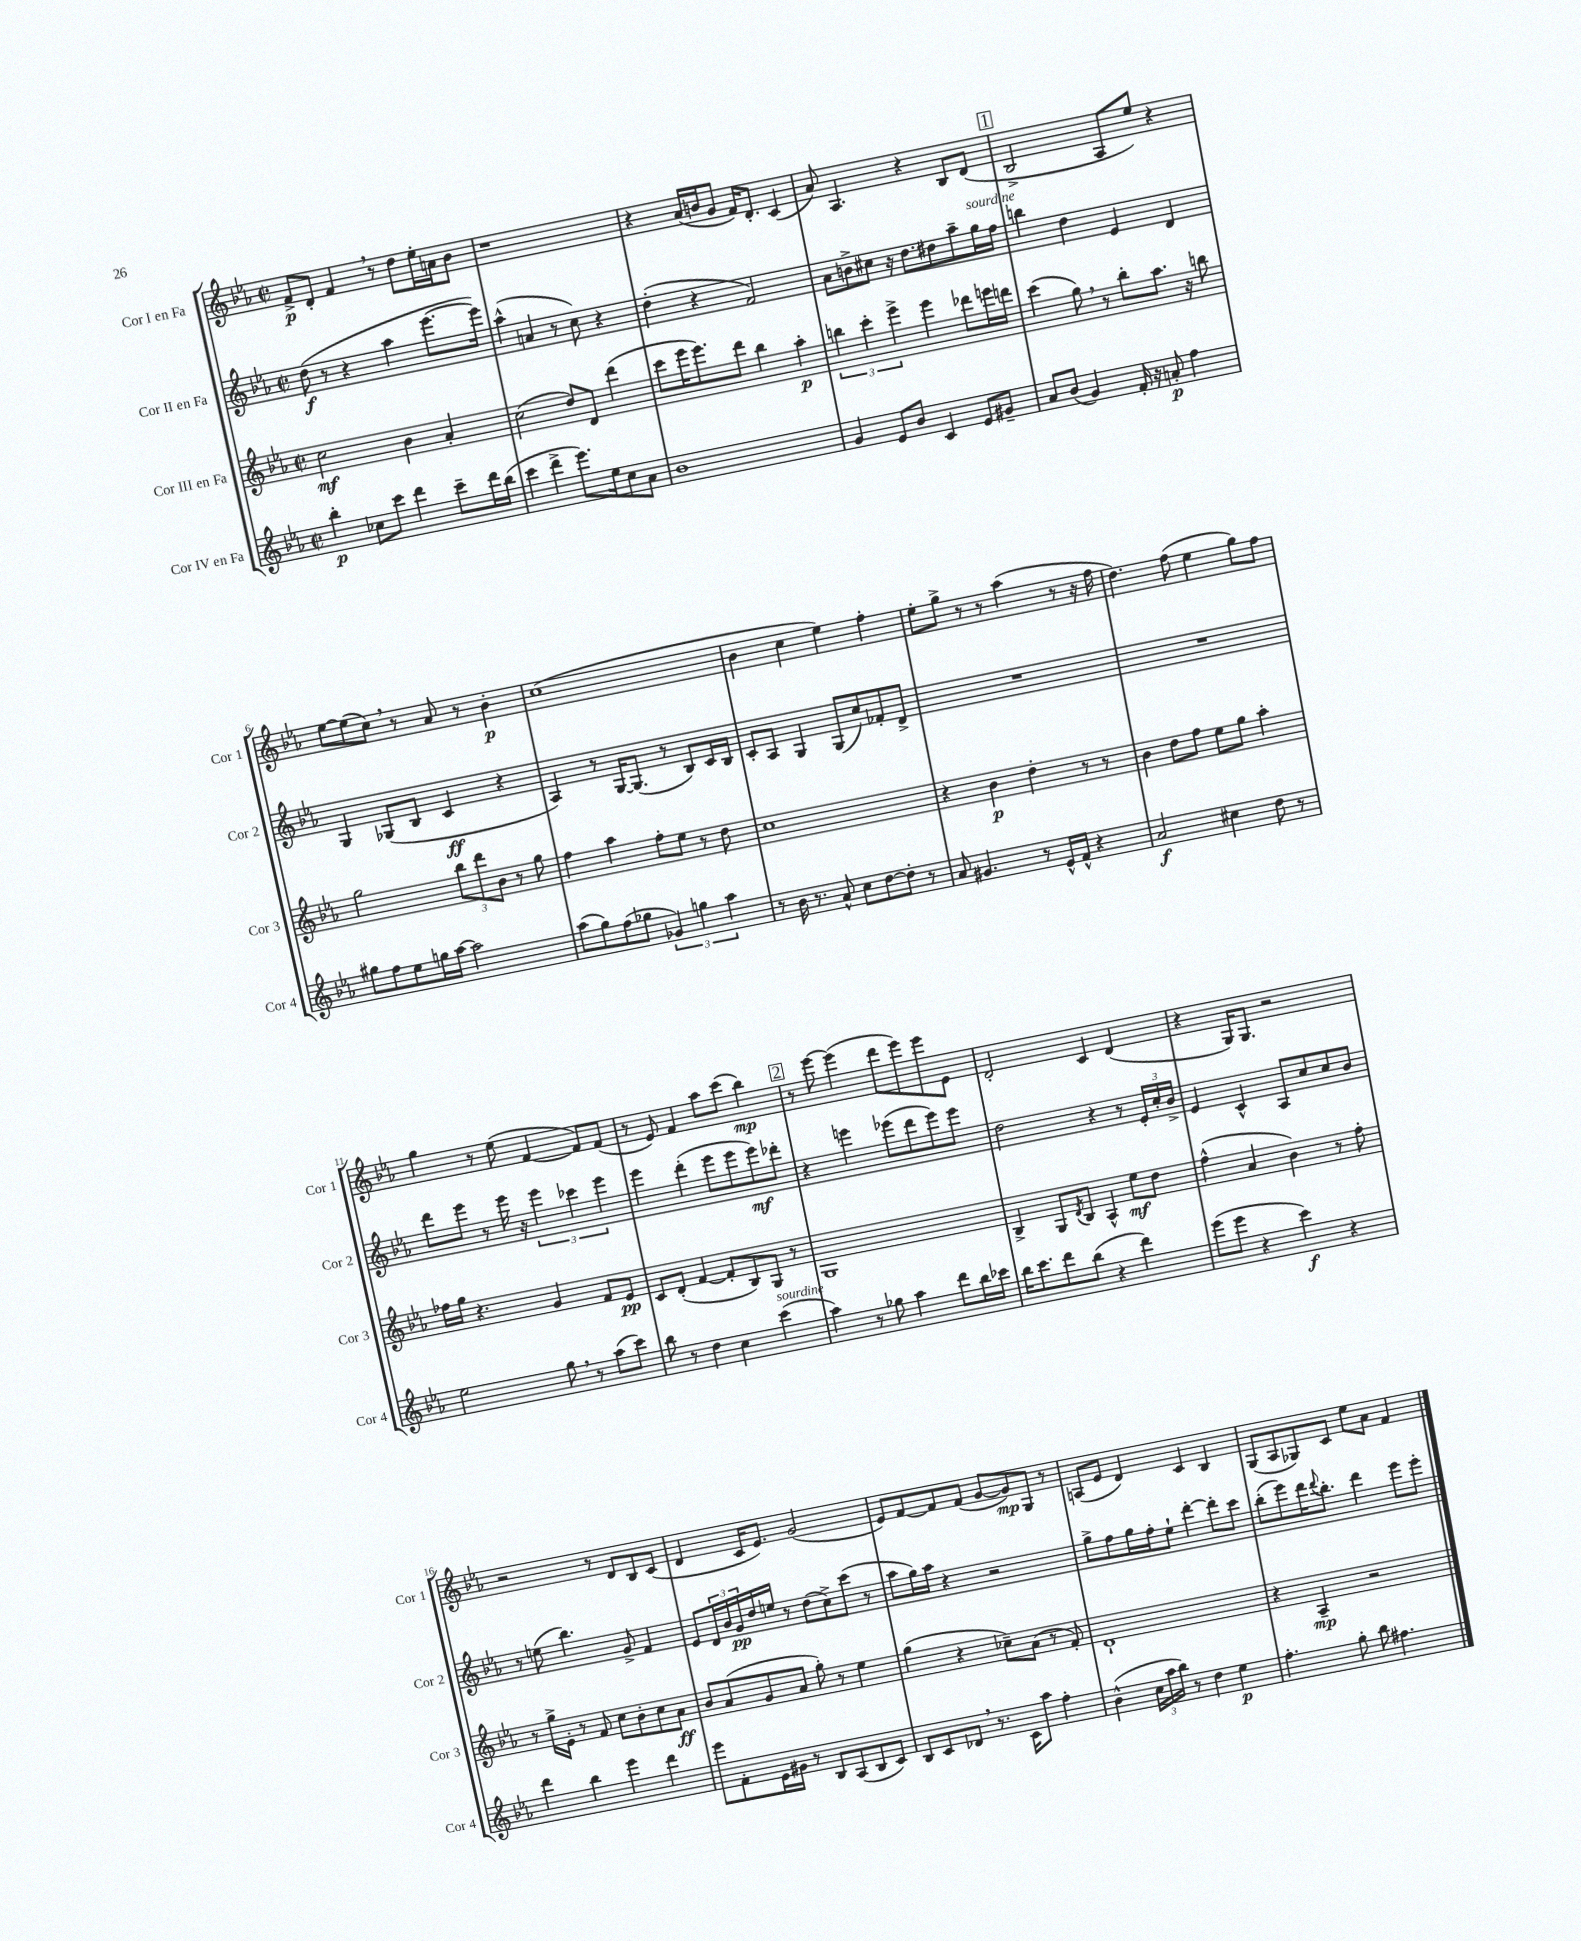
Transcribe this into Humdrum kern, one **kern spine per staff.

**kern	**kern	**kern	**kern
*staff4	*staff3	*staff2	*staff1
*clefG2	*clefG2	*clefG2	*clefG2
*k[b-e-a-]	*k[b-e-a-]	*k[b-e-a-]	*k[b-e-a-]
*M2/2	*M2/2	*M2/2	*M2/2
*met(c|)	*met(c|)	*met(c|)	*met(c|)
4bb-'	2cc	(8dd	8f^
.	.	8r	8d'
8cc-	.	4r	4f
8ccc	.	.	.
4ddd	4b-	4aa-	8r
.	.	.	8dd
8ccc~	4a-'	[8.eee-	16ee-'
.	.	.	16a
16ddd	.	.	8b-
(16bb-	.	16eee-])	.
=	=	=	=
4ccc	(2cc	(4aa-^^	1r
4ddd^	.	4a	.
8.eee-)	8dd)	8r	.
.	8d	8cc)	.
16ee-	.	.	.
8cc	(4ddd	4r	.
8a-	.	.	.
=	=	=	=
1b-	8ccc	(4dd'	4r
.	16eee-	.	.
.	8.eee-)	.	.
.	.	4r	(16a-
.	.	.	16b
.	8ddd	.	8g
.	4bb-	2f)	16f)
.	.	.	8.d'
.	4aa-'	.	(4c
=	=	=	=
4g	6bb	8a-	8a-)
.	.	8b^	4.A-
.	6ccc'	.	.
8e-	.	8cc#	.
.	6eee-^	.	.
8b-	.	16r	.
.	.	8.dd	.
4c	4eee-	.	4r
.	.	8dd#	.
8e-	8ddd-	8aa-~	8B-
8g#~	16eee	16gg	(8d
.	16ddd	16ff	.
=	=	=	=
8a-	(4ccc	4bb	2B-^
(8b-	.	.	.
4g)	8gg)	4dd	.
.	8r	.	.
16f'	8bb-'	4e-	8A-
16r	.	.	.
8a'	8.aa-	.	8ee-)
4ff	.	4d	4r
.	16r	.	.
.	8bb	.	.
=	=	=	=
8gg#	2gg	4G	[8ee-
8ff	.	.	(8ee-]
8ee-	.	(8G-	8cc)
16gg	.	8B-	8r
[16aa-	.	.	.
2aa-]	12bb-	4c	8a-
.	12ddd	.	.
.	.	.	8r
.	12b-	.	.
.	8r	4r	4b-'
.	8gg	.	.
=	=	=	=
(8aa-	4ff	4A-)	(1cc
8gg)	.	.	.
(8ff	4aa-	8r	.
8gg-	.	[16G	.
.	.	(8.G]	.
6g-)	8ff'	.	.
.	8ee-	8r	.
6gg	.	.	.
.	8r	8B-)	.
6aa-	.	.	.
.	8dd	16c	.
.	.	16B-	.
=	=	=	=
8r	1cc	8c'	4b-
16b-	.	8A-	.
8.r	.	.	.
.	.	4G	4cc
8a-^^	.	.	.
8cc	.	(8G	4ee-)
[8dd	.	8cc)	.
8dd']	.	8f-'	4ff'
8r	.	8d^	.
=	=	=	=
8a-	4r	1r	8ee-'
4.g#	.	.	8gg^
.	4b-	.	8r
.	.	.	8r
8r	4dd'	.	(4aa-
16e-^^	.	.	.
16f^^	.	.	.
4r	8r	.	8r
.	8r	.	16r
.	.	.	16ff
=	=	=	=
2a-	4b-	1r	4.dd)
.	8dd	.	.
.	8ff	.	(8ff
4cc#	8ee-	.	4ee-
.	8gg	.	.
8dd	4aa-'	.	8gg)
8r	.	.	8ff
=	=	=	=
2ee-	16ff-	8ddd	4gg
.	16gg	.	.
.	4.r	8eee-	.
.	.	8r	8r
.	.	16eee-	(8ee-
.	.	16r	.
8gg	4g	6eee-	[4f
8r	.	.	.
.	.	6ccc-	.
(8aa-	8f	.	8f])
.	.	6eee-	.
8ccc)	8e-	.	(8f
=	=	=	=
8bb-	8c	4eee-	8r
8r	(8d'	.	8e-)
4dd	[4f	(4ddd'	4f
4cc	8f']	8eee-	8aa-
.	8B-)	8eee-	(8ccc
(4ccc	8G	8eee-)	4bb-)
.	8r	8ddd-'	.
=	=	=	=
4aa-)	1G	4r	8r
.	.	.	[8eee-
8r	.	4eee	(4eee-]
8gg-	.	.	.
4aa-	.	(8eee-	8ddd
.	.	8ddd	8eee-)
8ddd	.	8eee-)	8eee-
16bb-	.	8eee-	8e-
16ccc-	.	.	.
=	=	=	=
16bb-	4B-^	2dd	2d'
8.ccc	.	.	.
8ddd	8G	.	.
.	8qd	.	.
(8bb-	8B-	.	.
4r	4A-^^	4r	4c
4ddd)	8ee-	8r	(4d
.	8dd	24e-'	.
.	.	24cc'	.
.	.	24b-^	.
=	=	=	=
(8eee-	(4ff^^	4e-	4r
8eee-	.	.	.
4r	4a-	4c^^	16G)
.	.	.	8.G
4ccc)	4b-)	8A-	2r
.	.	8cc	.
4r	8r	8cc	.
.	8ff'	8b-	.
=	=	=	=
4ddd	8r	8r	2r
.	16gg^	(8ee	.
.	16e-'	.	.
4bb-	8r	4.bb-)	.
.	8f	.	.
4eee-	8cc	.	8r
.	8b-'	8g^	8d
4ddd	8cc	4f	8B-
.	8a-	.	(8c
=	=	=	=
8eee-	8b-	8e-	4d
8f'	(8a-	24d	.
.	.	24b-	.
.	.	24g	.
16e-	8g	16dd	16c
16g#	.	16ee	8.e-)
8r	8a-	8r	.
8B-	8gg')	(8dd	(2g
(8A-	8r	8cc^)	.
8B-	4ee-	(8ccc	.
8c)	.	8r	.
=	=	=	=
8B-	(4gg	8aa-	8e-)
8c	.	16gg)	[8f
.	.	16aa-	.
8d-	4r	4r	8f]
8.r	.	.	(8f
.	8cc-~)	2r	[8g
16c	.	.	.
8aa-	(8a-	.	8g])
4ff'	8r	.	8G
.	8f')	.	8r
=	=	=	=
(4b-^^	1d`	8gg^	(8A
.	.	8ff	8e-
24cc	.	16gg	4d)
24aa-	.	.	.
.	.	16ff'	.
24bb-)	.	.	.
8r	.	8ee-`	.
4dd	.	[4ddd'	4c
4ee-	.	8ddd']	4B-
.	.	8ccc	.
=	=	=	=
4.ff'	4r	(8bb-'	(8G
.	.	8eee-)	8A-
.	4A-~	16ddd	8G-)
.	.	8qqddd	.
.	.	8.bb-'	.
8gg'	.	.	8c
8bb-	2r	4ddd	8ee-
4.ff#	.	.	8a-
.	.	8eee-	4f
.	.	8eee-'	.
==	==	==	==
*-	*-	*-	*-
